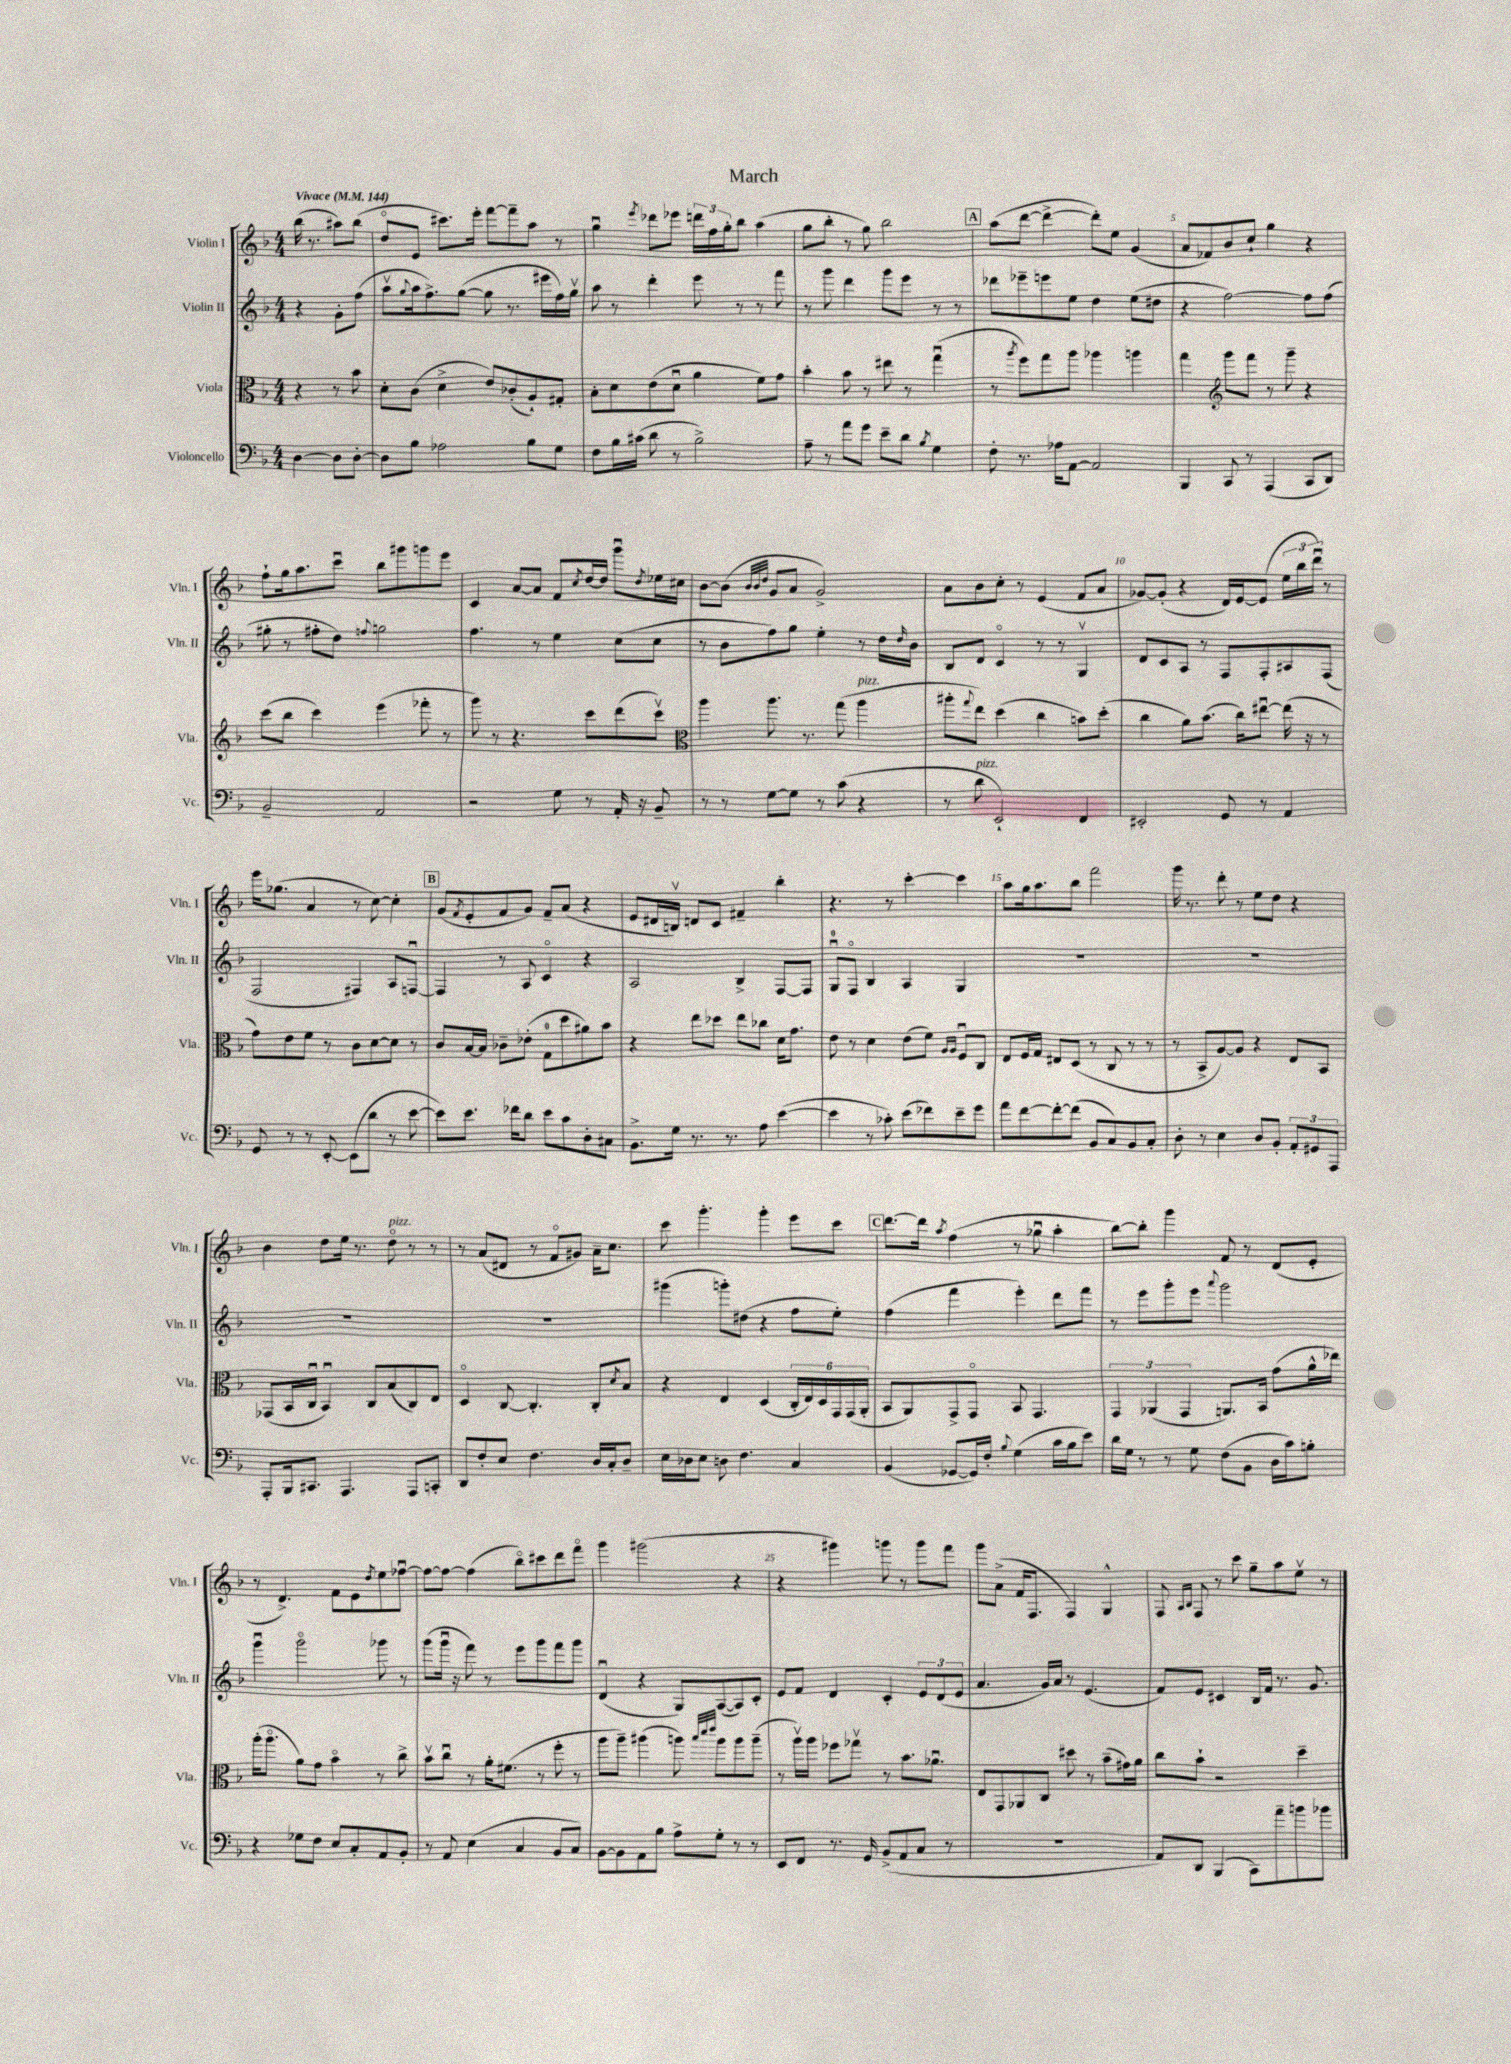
\header { title = "March" }
<<
\new StaffGroup <<
\new Staff = "s0" \with { instrumentName = "Violin I" shortInstrumentName = "Vln. I" } {
    \clef treble \key f \major \numericTimeSignature \time 4/4 \partial 2 \tempo "Vivace" 4 = 144
    bes''16( r8. ais''8) bes''8( |
    d''8\flageolet e'8 cis'''8.) e'''16-. f'''8~ f'''8-- a''8 r8 |
    g''4\downbow \acciaccatura { e'''8 } des'''8 ees'''8 \tuplet 3/2 { d'''16 f''16 g''16-. } bes''8 a''4( |
    g''8 bes''8-. r8 g''8) bes''2 |
    \mark \markup { \box "A" } a''8( d'''8~ d'''4~-> d'''8-.) e''8 g'4( |
    a'8 fes'8) bes'8 c''8-! g''4 r4 |
    f''8-! g''16 a''8. c'''8\downbow bes''8 gis'''8 g'''8 e'''8 |
    c'4 a'8~ a'8 f'8 \acciaccatura { c''8 } d''16~ d''16 g'''8\downbow \acciaccatura { d''8 } ees''16 cis''16 |
    bes'8~ bes'8( \grace { bes'32 bes'32 d''32 } g'8 a'8 g'2->) |
    a'8 bes'8 c''8-. r8 e'4( f'8 a'8 |
    ges'8~) ges'8-.( r4 d'16) e'16~ e'8( \tuplet 3/2 { e''16 bes''16 d'''16\downbow) } r8 |
    e'''16 ges''8.( a'4 r8 c''8~) c''4-. |
    \mark \markup { \box "B" } g'8( \acciaccatura { f'8 } e'8-. f'8 g'8) f'8-- a'8( r4 |
    e'8 dis'16 b16\upbow) d'8 c'8 fis'4-- bes''4-. |
    r4. r8 c'''4~-. c'''4 |
    a''8 g''16 a''8. bes''8 f'''2 |
    g'''16 r8. d'''8-. r8 e''8 d''8 r4 |
    bes'4 d''8 e''16 r8. d''8\flageolet^\markup { \italic "pizz." } r8 r8 |
    r8 a'8( dis'8 r8 f'8\flageolet gis'8) a'16-- c''8. |
    c'''8 g'''4.-. g'''4-. e'''8 c'''8 |
    \mark \markup { \box "C" } d'''8.~ d'''16 \acciaccatura { a''8 } f''4( r8 ges''8\downbow a''4-. |
    bes''8~) bes''8-. g'''4 f'8 r8 d'8( e'8-. |
    r8 d'4.->) f'8 e'8 \acciaccatura { d''8 } e''8 fes''8~\downbow |
    fes''8~ fes''8~ fes''4( bes''8\flageolet) cis'''8 d'''8 f'''8\flageolet |
    g'''4 gis'''2( r4 |
    r4 gis'''4) g'''8 r8 g'''8 f'''8 |
    g'''8 a'8->( f'16 f8. f4) g4-^ |
    f8 \grace { a16 bes16 } f8 r8 c'''8 g''8-- a''8 e''8\upbow r8 \bar "|." |
}
\new Staff = "s1" \with { instrumentName = "Violin II" shortInstrumentName = "Vln. II" } {
    \clef treble \key f \major \numericTimeSignature \time 4/4 \partial 2
    r4 g'8-. f''8( |
    a''8\upbow \appoggiatura { g''8 } a''16 f''8.->) g''8~( g''8 r8. eis'''16 f''16) g''16\upbow |
    a''8 r8 d'''4-. e'''8 r8 r8 f'''8 |
    r8 g'''8 d'''4 g'''8 e'''8 r8 r8 |
    \mark \markup { \box "A" } des'''8 ees'''8-- e'''8 e''8 d''4 e''8( dis''8 |
    r4 f''2~) f''8 f''8( |
    gis''8-. r8 fis''8-. d''8) \appoggiatura { f''8 } g''2 |
    f''4. r8 e''4 c''8( c''8 |
    r8 bes'8 f''8) g''8 e''4-. r8 d''16 \grace { d''16 } bes'16 |
    bes8 d'8 c'4\flageolet r8 r8 g4\upbow |
    d'8 c'8 a8 r8 f8 f8-. ais8 f8( |
    f2 fis4) a8 f8~\downbow |
    \mark \markup { \box "B" } f4 r8 a8 c'4\flageolet r4 |
    a2 bes4-> f8~ f8 |
    g8-0\downbow f8\flageolet bes4 a4 g4 |
    R1 |
    R1 |
    R1 |
    R1 |
    gis'''4( g'''8-.) dis''8( r4 f''8 e''8-.) |
    \mark \markup { \box "C" } f''4( f'''4 e'''4-.) d'''8 f'''8 |
    r8 e'''8 g'''8-. e'''8 \appoggiatura { a'''8 } g'''2 |
    g'''4\downbow g'''2\flageolet ges'''8 r8 |
    g'''8( g'''16\downbow r16 f'''8) r8 e'''8 g'''8 f'''8 g'''8 |
    d'4\downbow( r4 g8) a8~( a8) c'8-. |
    e'8 f'8 d'4 c'4-. \tuplet 3/2 { e'8 d'8( e'8 } |
    a'4. g'16) a'16 r8 e'4.( |
    f'8) e'8 cis'4 bes16 f'16 r8. g'8. \bar "|." |
}
\new Staff = "s2" \with { instrumentName = "Viola" shortInstrumentName = "Vla." } {
    \clef alto \key f \major \numericTimeSignature \time 4/4 \partial 2
    r4 r8 bes'8 |
    d'8-. c'8( d'4-> e'8) ces'8-.( a8-!) gis8-. |
    bes8-. d'8 e'8( d'8\downbow a'4 f'8) g'8 |
    bes'4-. bes'8 r8 eis''8 r8 g''4\downbow( |
    \mark \markup { \box "A" } r8 \acciaccatura { a''8 } f''8) g''8 a''8 aes''4 a''4 |
    g''4 \clef treble g'''8 f'''8 r8 g'''8-- r4 |
    c'''8( bes''8 c'''4) e'''4( fes'''8-. r8 |
    g'''8) r8 r4. c'''8 d'''8( c'''8\upbow) |
    \clef alto a''4 a''8. r8. g''8( a''4^\markup { \italic "pizz." } |
    ais''8-. \appoggiatura { g''8 } e''8) d''4( c''4 b'8) d''8-.( |
    c''4 a'8) bes'8.( c''16) eis''8~\downbow eis''16( r16 r8 |
    g'8) e'8 f'8 r8 c'8 d'8~ d'8 r8 |
    \mark \markup { \box "B" } c'8 bes16~ bes16 ces'8-- ees'8-.( g8-0 d''8 ais'8) bes'8 |
    r4 e''8 des''8 e''8 ces''8 d'16 g'8. |
    e'8 r8 d'4 e'8( f'8) \grace { a16 a16 } f8\downbow c8 |
    e8 f16 g16 eis8 d8( r8 c8 r8 r8 |
    r8 bes,8-> a8~) a8 r4 e8 bes,8 |
    ges,8( bes,16 c16\downbow bes,4\downbow) c8 bes8( c8) e8 |
    d4\flageolet c8~ c4.-. c8-. \acciaccatura { d'8 } bes8 |
    r4 e4 d4( \tuplet 6/4 { c16-. e16) d16 g,16 g,16( a,16-. } |
    \mark \markup { \box "C" } bes,8 a,8) g,8-> g,8\flageolet bes,8 g,4. |
    \tuplet 3/2 { g,4 aes,4( g,4 } a,8.) bes,16 g'8( a'16-^ ees''16) |
    a''16-.( a''8.\flageolet a'8) g'8 bes'4\flageolet r8 c''8-> |
    bes'8\upbow c''8\downbow r8 a'16-. fis'8.( r8 f''8-. r8 |
    a''8 a''8--) ais''4( a''8) \grace { bes''32 d'''32 e'''32 } a''8 a''8 a''8--( |
    r8 a''16\upbow) a''16 fes''8 ges''8\upbow r8 bes'8. aes'8.\downbow |
    e8 g,8 aes,8 c8 dis''8 r8 bes'8--( gis'16) a'16 |
    c''8 bes'8-! r2 d''4-- \bar "|." |
}
\new Staff = "s3" \with { instrumentName = "Violoncello" shortInstrumentName = "Vc." } {
    \clef bass \key f \major \numericTimeSignature \time 4/4 \partial 2
    d4~ d8 d8~-. |
    d8 bes8 aes2 bes8 g8 |
    f8 bes16 cis'16( d'8 r8 bes2->) |
    a8-- r8 a'8 g'8 e'8-- d'8 \acciaccatura { bes8 } g4 |
    \mark \markup { \box "A" } f8-. r8. aes16 a,8~ a,2 |
    bes,,4 c,8 r8 a,,4( c,8 d,8) |
    bes,2-- a,2 |
    r2 g8 r8 a,16-. r16 bes,8-- |
    r8 r8 g8~ g8 r8 c'8( r4 |
    r8 d'8^\markup { \italic "pizz." } e,2-!) f,4 |
    eis,2-. g,8 r8 a,4 |
    g,8 r8 r8 e,8~-. e,8( d'8 r8 e'8~ |
    \mark \markup { \box "B" } e'8) e'8. fes'16 d'8 e'8 c'8 d8-. cis8 |
    bes,8.-> g16 r8. r8. a8 e'4~( |
    e'4 r8 ces'8-.) e'8( fes'8) e'8-- g'8 |
    a'8 f'8~ f'8~-. f'8( bes,8 c8) bes,8 c8-. |
    d8-. r8 e4 d8 bes,8-. \tuplet 3/2 { a,8-. gis,8 a,,8 } |
    a,,8-. bes,,16 cis,8. a,,4. a,,8 c,8-. |
    d,8 f8-. e8 f4. d16 c16-. d8-- |
    e16 des16 e8 d8 f4. c4 |
    \mark \markup { \box "C" } bes,4( ges,8~ ges,16) f16-. \appoggiatura { bes8 } g4( c'16 bes16 e'8) |
    d'16 g16 r8 r8 g8 f8( bes,8 d16 c'16) b8-. |
    r4 ges8 f8 e8 c8-. a,8 bes,8-. |
    r8 a,8 e4( c4 bes,8 c8) |
    bes,8~ bes,8 a,8 bes8 a8-> g8-. r8 r8 |
    e,8 f,8 r8. g,16 bes,8->( a,8 c8 r8 |
    R1 |
    a,8) d,8 bes,,4( c,8) a'8-- b'8 bes'8 \bar "|." |
}
>>
>>
\layout { \context { \Score \override BarNumber.break-visibility = ##(#f #t #t) barNumberVisibility = #(every-nth-bar-number-visible 5) } }
